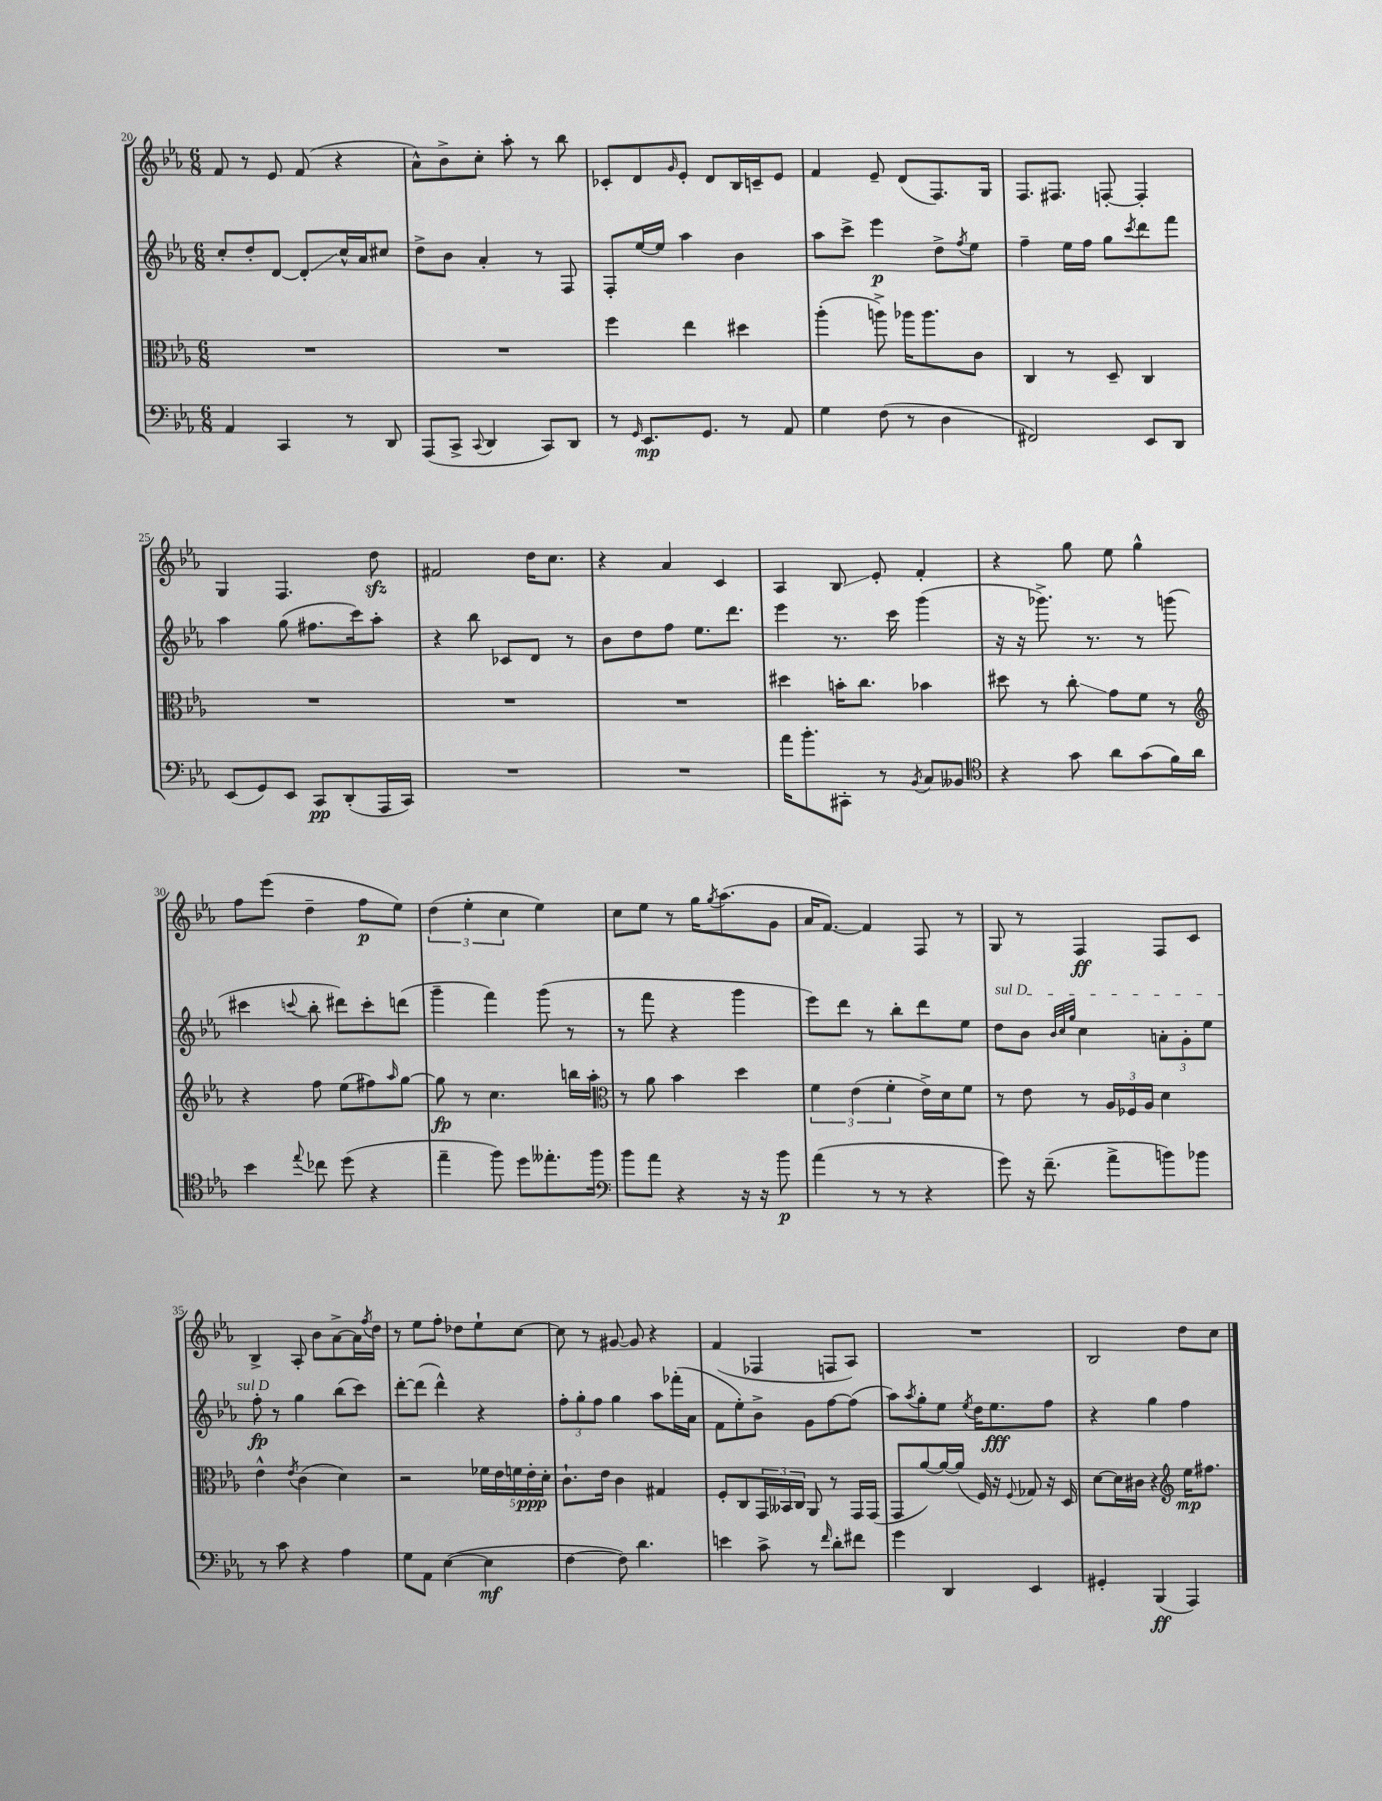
<<
\new StaffGroup <<
\new Staff = "s0" {
    \clef treble \key ees \major \numericTimeSignature \time 6/8
    f'8 r8 ees'8 f'8( r4 |
    aes'8-^) bes'8-> c''8-. aes''8-. r8 bes''8 |
    ces'8-. d'8 \grace { g'16 } ees'8-. d'8 bes16 c'16-- ees'8 |
    f'4 ees'8-- d'8( f8.) g16 |
    f8. fis8. f8~-. f4-. |
    g4 f4. d''8\sfz |
    fis'2 d''16 c''8. |
    r4 aes'4 c'4 |
    aes4 bes8\glissando ees'8-. f'4-. |
    r4 g''8 ees''8 g''4-^ |
    f''8 ees'''8( d''4-- f''8\p ees''8) |
    \tuplet 3/2 { d''4( ees''4-. c''4 } ees''4) |
    c''8 ees''8 r8 g''16 \acciaccatura { g''8 } aes''8.( g'8 |
    aes'16 f'8.~) f'4 f8 r8 |
    g8 r8 f4\ff f8 c'8 |
    bes4-> aes8-. bes'8 aes'8~-> aes'16 \acciaccatura { f''8 } d''16 |
    r8 ees''8 f''8-. des''8 ees''8-! c''8~ |
    c''8 r8 gis'8~ gis'8 r4 |
    f'4( fes4 f8 aes8) |
    R2. |
    bes2 d''8 c''8 \bar "|." |
}
\new Staff = "s1" {
    \clef treble \key ees \major \numericTimeSignature \time 6/8
    c''8-. d''8-. d'8~ d'8-.\glissando c''16-^ aes'16 cis''8 |
    d''8-> bes'8 aes'4-. r8 f8 |
    f8-. ees''16~ ees''16 aes''4 bes'4 |
    aes''8 c'''8-> ees'''4\p d''8-> \acciaccatura { f''8 } ees''8 |
    f''4-- ees''16 f''16 g''8 \acciaccatura { c'''8 } d'''8 f'''8 |
    aes''4 g''8( fis''8. c'''16) aes''8-. |
    r4 bes''8 ces'8 d'8 r8 |
    bes'8 d''8 f''8 ees''8. d'''8. |
    ees'''4 r8. c'''16 g'''4( |
    r16 r16 ges'''8.->) r8. r8 g'''8( |
    cis'''4 \appoggiatura { c'''8 } bes''8-. dis'''8) c'''8-. d'''8( |
    g'''4-- f'''4) g'''8( r8 |
    r8 f'''8 r4 g'''4 |
    ees'''8) d'''8 r8 bes''8-. d'''8 ees''8 |
    \once \override TextSpanner.bound-details.left.text = \markup { \italic "sul D" } d''8\startTextSpan bes'8 \grace { bes'32 c''32 g''32 } c''4 \tuplet 3/2 { a'8-. g'8-. ees''8 } |
    f''8-.\fp\stopTextSpan r8 g''4 bes''8( c'''8) |
    d'''8~-. d'''8( d'''4-^) r4 |
    \tuplet 3/2 { f''8-. g''8-. f''8 } g''4 aes''8 fes'''16-.( aes'16 |
    f'8 ees''8-.) bes'8-> g'8 f''8~ f''8( |
    aes''8) \acciaccatura { aes''8 } g''8-. ees''8 \acciaccatura { ees''8 } d''16 ees''8.\fff f''8 |
    r4 g''4 f''4 \bar "|." |
}
\new Staff = "s2" {
    \clef alto \key ees \major \numericTimeSignature \time 6/8
    R2. |
    R2. |
    f''4 ees''4 dis''4 |
    aes''4-.( a''8->) aes''16 aes''8. c'8 |
    c4 r8 d8-- c4 |
    R2. |
    R2. |
    R2. |
    dis''4 b'16-. c''8. bes'4 |
    dis''8 r8 c''8-.\glissando g'8 f'8 r8 |
    \clef treble r4 f''8 ees''8( fis''8) \grace { aes''16 } g''8~ |
    g''8\fp r8 c''4. b''16 aes''16-. |
    \clef alto r8 aes'8 bes'4 d''4 |
    \tuplet 3/2 { f'4 ees'4( f'4-. } ees'16->) d'16 f'8 |
    r8 ees'8 r8 \tuplet 3/2 { aes16 fes16 aes16 } d'4 |
    ees'4-^ \acciaccatura { ees'8 } c'4( d'4) |
    r2 \tuplet 5/4 { fes'16 ees'16 f'16 ees'16-.\ppp d'16-. } |
    c'8.-! ees'16 c'4 gis4 |
    f8-. c8 \tuplet 3/2 { g,16 beses,16 c16 } aes,8 r8 g,16 g,16( |
    g,8 aes'8~) aes'16~ aes'16( f16) r16 \appoggiatura { f8 } ges8 r16 d16 |
    d'8~ d'16 cis'16 r4 \clef treble ees''16\mp fis''8. \bar "|." |
}
\new Staff = "s3" {
    \clef bass \key ees \major \numericTimeSignature \time 6/8
    aes,4 c,4 r8 d,8 |
    aes,,8( c,8-> \appoggiatura { c,8 } d,4 c,8) d,8 |
    r8 \grace { g,16 } ees,8.\mp g,8. r8 aes,8 |
    g4 f8( r8 d4 |
    fis,2) ees,8 d,8 |
    ees,8( g,8) ees,8 c,8\pp d,8-.( aes,,16 c,16) |
    R2. |
    R2. |
    aes'16 bes'8.-. cis,8-. r8 \acciaccatura { bes,8 } c8 beses,8 |
    \clef tenor r4 g'8 aes'8 g'8( f'16) aes'16 |
    bes'4 \appoggiatura { ees''8 } ces''8 d''8( r4 |
    ees''4-- f''8) d''8 eeses''8.-. f''16 |
    \clef bass bes'8 aes'8 r4 r16 r16 bes'8\p |
    aes'4( r8 r8 r4 |
    g'8) r16 f'8.--( aes'8-> b'8) bes'8 |
    r8 c'8 r4 aes4 |
    g8 aes,8 ees4~( ees4\mf |
    f4~ f8) d'4. |
    e'4 c'8-> r8 \grace { f'16 } d'8-. fis'8 |
    g'4 d,4 ees,4 |
    gis,4-. bes,,4\ff( aes,,4) \bar "|." |
}
>>
>>
\layout { \context { \Score currentBarNumber = #20 } }
